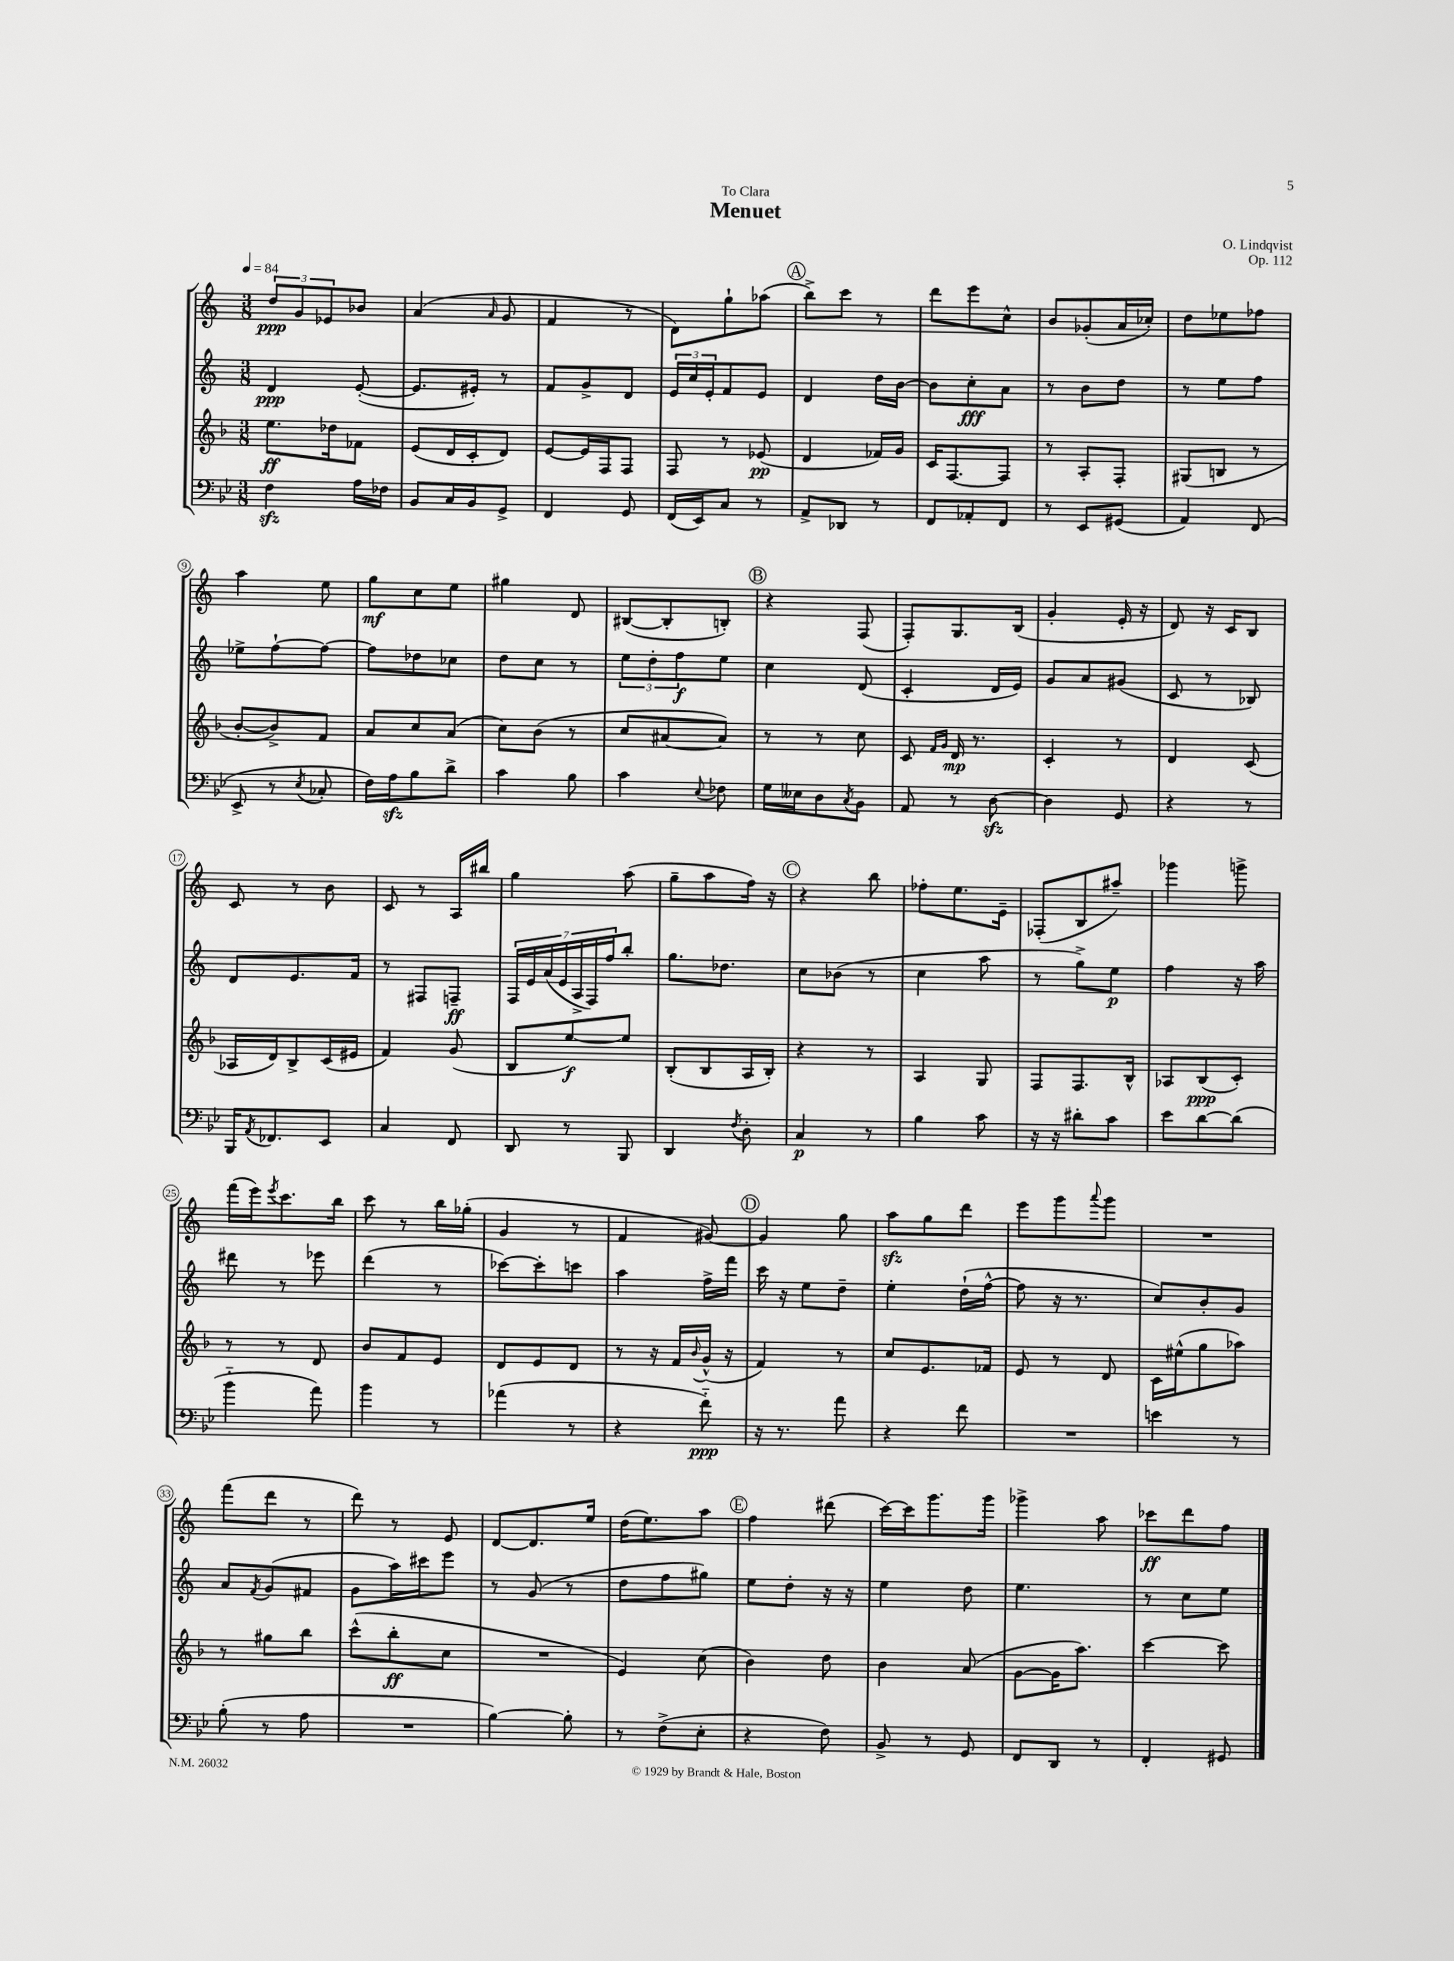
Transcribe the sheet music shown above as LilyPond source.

\header { title = "Menuet" composer = "O. Lindqvist" dedication = "To Clara" opus = "Op. 112" }
<<
\new StaffGroup <<
\new Staff = "s0" {
    \clef treble \key c \major \numericTimeSignature \time 3/8 \tempo 4 = 84
    \tuplet 3/2 { d''8\ppp g'8 ees'8 } bes'8 |
    a'4( \grace { a'16 } g'8 |
    f'4 r8 |
    d'8) g''8-! aes''8( |
    \mark \markup { \circle "A" } b''8->) c'''8 r8 |
    d'''8 e'''8 c''8-^ |
    b'8 ges'8-.( a'16 ces''16-.) |
    d''8 ees''8 fes''8 |
    a''4 e''8 |
    g''8\mf c''8 e''8 |
    gis''4 d'8 |
    bis8~( bis8-. b8-.) |
    \mark \markup { \circle "B" } r4 f8( |
    f8-.) g8. b16( |
    g'4-. e'16-. r16 |
    d'8) r16 c'16 b8 |
    c'8 r8 b'8 |
    c'8 r8 a16 bis''16 |
    g''4 a''8( |
    g''8-- a''8 f''16) r16 |
    \mark \markup { \circle "C" } r4 b''8 |
    fes''8-. e''8. e'16-- |
    fes8-.( b8 ais''8--) |
    ges'''4 g'''8-> |
    f'''16( e'''16) \acciaccatura { e'''8 } c'''8. b''16 |
    c'''8 r8 b''16 ges''16-.( |
    g'4 r8 |
    f'4 gis'8~) |
    \mark \markup { \circle "D" } gis'4 g''8 |
    a''8\sfz g''8 d'''8 |
    e'''8 g'''8 \appoggiatura { a'''8 } g'''8 |
    R4. |
    f'''8( d'''8 r8 |
    d'''8) r8 e'8 |
    d'8~ d'8. e''16 |
    d''16( e''8.) a''8 |
    \mark \markup { \circle "E" } f''4 dis'''8( |
    c'''16~) c'''16 g'''8. g'''16 |
    ges'''4-> a''8 |
    ces'''8\ff d'''8 f''8 \bar "|." |
}
\new Staff = "s1" {
    \clef treble \key c \major \numericTimeSignature \time 3/8
    d'4\ppp e'8~-.( |
    e'8. eis'16-.) r8 |
    f'8 g'8-> d'8 |
    \tuplet 3/2 { e'16 c''16 e'16-. } f'8 e'8 |
    \mark \markup { \circle "A" } d'4 d''16 b'16~ |
    b'8 c''8-.\fff a'8 |
    r8 b'8 d''8 |
    r8 e''8 f''8 |
    ees''8-> f''8~-! f''8~ |
    f''8 des''8 ces''8 |
    d''8 c''8 r8 |
    \tuplet 3/2 { e''8 d''8-. f''8\f } e''8 |
    \mark \markup { \circle "B" } c''4 d'8( |
    c'4-. d'16 e'16) |
    g'8 a'8 gis'8( |
    c'8 r8 bes8) |
    d'8 e'8. f'16 |
    r8 fis8 f8--\ff |
    \tuplet 7/4 { f16 e'16 a'16( e'16 a16-> f16) f''16 } b''8-. |
    g''8. des''8. |
    \mark \markup { \circle "C" } c''8 bes'8( r8 |
    c''4 a''8 |
    r8 g''8->) e''8\p |
    f''4 r16 a''16 |
    dis'''8 r8 ees'''8 |
    d'''4( r8 |
    ces'''8~) ces'''8-. c'''8 |
    a''4 f''16-> f'''16 |
    \mark \markup { \circle "D" } c'''16 r16 e''8 d''8-- |
    e''4-. d''16-!( f''16~-^ |
    f''8 r16 r8. |
    c''8) b'8-. g'8 |
    a'8 \acciaccatura { f'8 } g'8( fis'8 |
    g'8 a''16) cis'''16 e'''8 |
    r8 g'8( r8 |
    d''8 f''8 gis''8) |
    \mark \markup { \circle "E" } e''8 d''8-. r16 r16 |
    e''4 d''8 |
    e''4. |
    r8 c''8 e''8 \bar "|." |
}
\new Staff = "s2" {
    \clef treble \key f \major \numericTimeSignature \time 3/8
    e''8.\ff des''16 fes'8 |
    e'8( d'16 c'16-. d'8) |
    e'8~ e'16 f16 f8 |
    f8 r8 ees'8\pp( |
    \mark \markup { \circle "A" } d'4 fes'16) g'16 |
    c'16 f8.~ f8 |
    r8 a8-. f8-. |
    gis8( b8 r8 |
    bes'8~-. bes'8->) f'8 |
    a'8 c''8 a'8( |
    c''8) bes'8( r8 |
    c''8 ais'8~ ais'8) |
    \mark \markup { \circle "B" } r8 r8 c''8 |
    c'8 \grace { f'16 g'16 } d'16\mp r8. |
    c'4-. r8 |
    d'4 c'8( |
    aes16 d'16) bes8-> c'16( eis'16 |
    f'4) g'8( |
    bes8 e''8~\f) e''8 |
    bes8-.( bes8 a16 bes16-.) |
    \mark \markup { \circle "C" } r4 r8 |
    a4 g8 |
    f8 f8. bes16-^ |
    aes8 bes8\ppp( c'8-.) |
    r8 r8 d'8 |
    bes'8 f'8 e'8 |
    d'8 e'8 d'8 |
    r8 r16 f'16 \appoggiatura { bes'8 } g'16-^( r16 |
    \mark \markup { \circle "D" } f'4) r8 |
    c''8 e'8. fes'16 |
    e'8 r8 d'8 |
    c'16 eis''16-^( g''8 aes''8) |
    r8 gis''8 bes''8 |
    c'''8-^( bes''8-.\ff c''8 |
    R4. |
    e'4) c''8( |
    \mark \markup { \circle "E" } bes'4) d''8 |
    bes'4 a'8( |
    g'8~ g'16 a''8.) |
    c'''4~ c'''8 \bar "|." |
}
\new Staff = "s3" {
    \clef bass \key bes \major \numericTimeSignature \time 3/8
    f4\sfz a16 fes16 |
    bes,8 c16 bes,16 g,8-> |
    f,4 g,8 |
    f,16( ees,16) c8 r8 |
    \mark \markup { \circle "A" } a,8-> des,8 r8 |
    f,8 aes,8-. f,8 |
    r8 ees,8 gis,8( |
    a,4) f,8( |
    ees,8-> r8 \acciaccatura { ees8 } ces8-. |
    f16) a16\sfz bes8 d'8-> |
    c'4 bes8 |
    c'4 \appoggiatura { ees8 } fes8 |
    \mark \markup { \circle "B" } g16 eeses16 d8 \acciaccatura { c8 } bes,8 |
    a,8 r8 d8~\sfz |
    d4 g,8 |
    r4 r8 |
    bes,,16 \acciaccatura { a,8 } fes,8. ees,8 |
    c4 f,8 |
    d,8 r8 bes,,8 |
    d,4 \acciaccatura { f8 } d8-. |
    \mark \markup { \circle "C" } c4\p r8 |
    bes4 c'8 |
    r16 r16 dis'8-. c'8 |
    ees'8 d'8~ d'8( |
    bes'4-_ a'8) |
    bes'4 r8 |
    aes'4( r8 |
    r4 f'8-_\ppp) |
    \mark \markup { \circle "D" } r16 r8. a'8 |
    r4 f'8 |
    R4. |
    e'4 r8 |
    bes8-.( r8 a8 |
    R4. |
    bes4~) bes8-. |
    r8 f8->( ees8-. |
    \mark \markup { \circle "E" } r4 f8) |
    bes,8-> r8 g,8 |
    f,8 d,8 r8 |
    f,4-. gis,8 \bar "|." |
}
>>
>>
\layout { \context { \Score \override BarNumber.stencil = #(make-stencil-circler 0.1 0.3 ly:text-interface::print) } }
